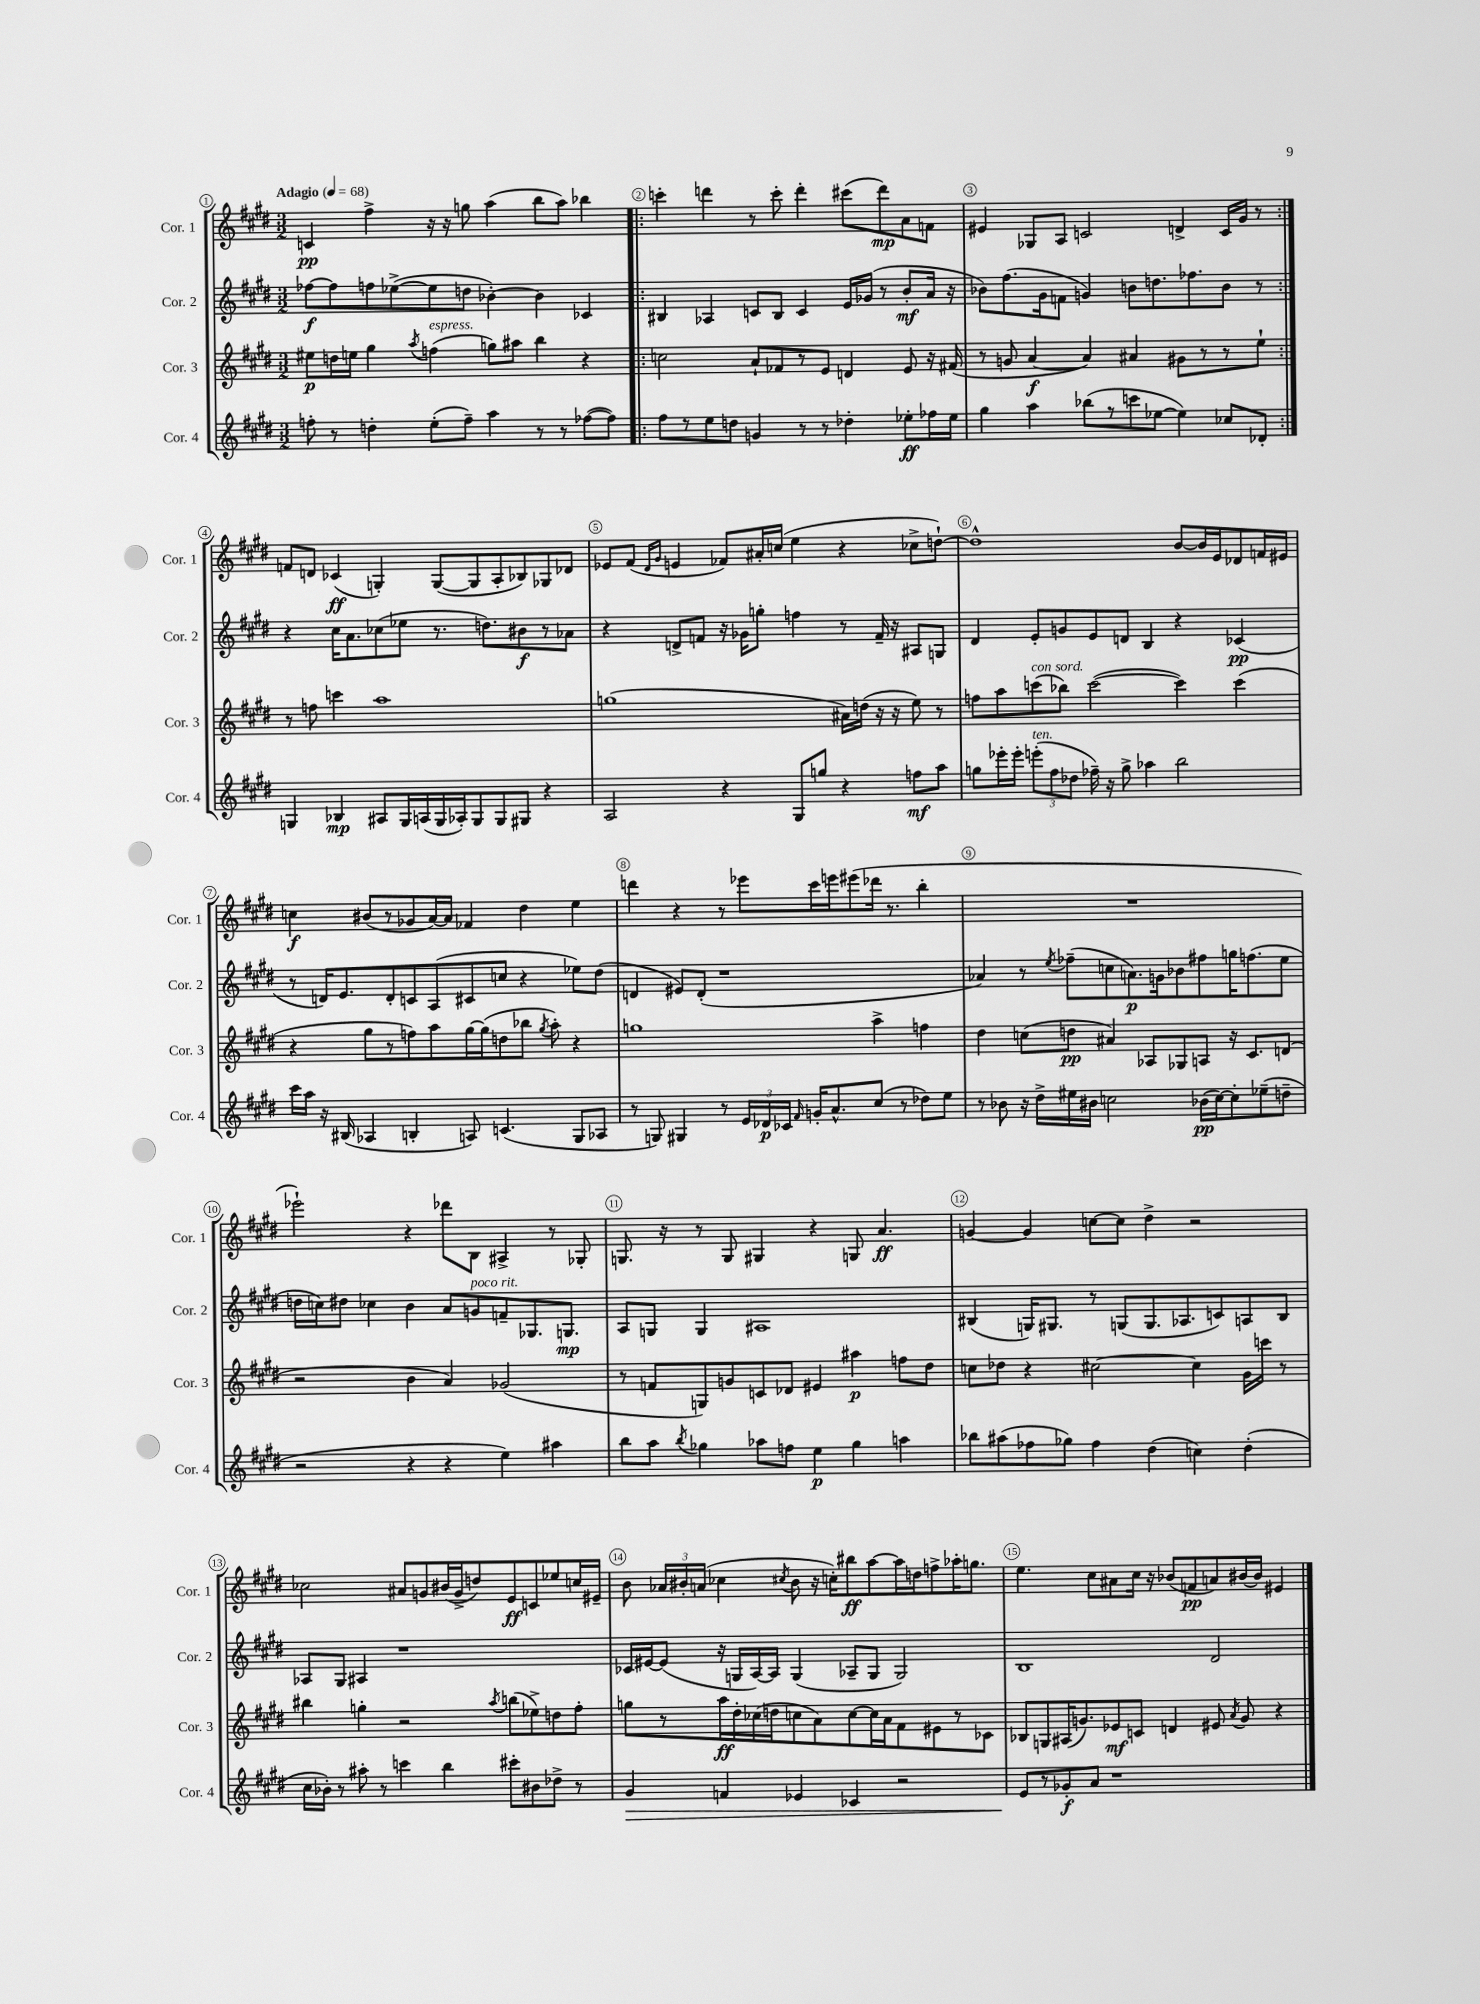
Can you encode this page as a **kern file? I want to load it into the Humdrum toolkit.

**kern	**dynam	**kern	**dynam	**kern	**dynam	**kern	**dynam
*part4	*part4	*part3	*part3	*part2	*part2	*part1	*part1
*staff4	*staff4	*staff3	*staff3	*staff2	*staff2	*staff1	*staff1
*I"Cor. 4	*	*I"Cor. 3	*	*I"Cor. 2	*	*I"Cor. 1	*
*I'Cor. 4	*	*I'Cor. 3	*	*I'Cor. 2	*	*I'Cor. 1	*
*clefG2	*	*clefG2	*	*clefG2	*	*clefG2	*
*k[f#c#g#d#]	*	*k[f#c#g#d#]	*	*k[f#c#g#d#]	*	*k[f#c#g#d#]	*
*M3/2	*	*M3/2	*	*M3/2	*	*M3/2	*
*MM68	*	*MM68	*	*MM68	*	*MM68	*
=1	=1	=1	=1	=1	=1	=1	=1
!	!	!	!	!	!	!LO:TX:a:B:t=Adagio	!
8ffn'\	.	8ee#X\L	p	[8ff-X\L	f	4cn/	pp
8r	.	16ddn\L	.	8ff-\]	.	.	.
.	.	16een\JJ	.	.	.	.	.
4ddn'\	.	4gg#\	.	8ffn\	.	4ff#^\	.
.	.	.	.	([8ee-X^\	.	.	.
.	.	8qaa/	.	.	.	.	.
!	!	!LO:TX:a:i:t=espress.	!	!	!	!	!
(8ee'\L	.	(4ffn\	.	8ee-\]	.	16r	.
.	.	.	.	.	.	16r	.
8ff~\J)	.	.	.	8ddn\J	.	8ggn\	.
4aa\	.	8ggn\L)	.	[4b-X'\)	.	(4aa\	.
.	.	8aa#X\J	.	.	.	.	.
8r	.	4bb\	.	4b-\]	.	8bb\L	.
8r	.	.	.	.	.	8aa\J)	.
([8ff-X\L	.	4r	.	4c-X/	.	4bb-X\	.
8ff-\J])	.	.	.	.	.	.	.
=2!|:	=2!|:	=2!|:	=2!|:	=2!|:	=2!|:	=2!|:	=2!|:
8ff#\L	.	2ccn\	.	4B#X/	.	4cccn'\	.
8r	.	.	.	.	.	.	.
8ee\	.	.	.	4A-X/	.	4dddn\	.
8ddn\J	.	.	.	.	.	.	.
4gn/	.	8a`/L	.	8cn/L	.	8r	.
.	.	8f-X/	.	8B#/J	.	8ccc'\	.
8r	.	8r	.	4c/	.	4ddd'\	.
8r	.	8e/J	.	.	.	.	.
4dd-X'\	.	4dn/	.	16e/LL	.	(8ccc#X\L	.
.	.	.	.	(16g-X/JJ	.	.	.
.	.	.	.	8r	.	8ddd\)	mp
8ee-X'\L	ff	8e/	.	8b'/L	mf	8a\	.
16ff-X\L	.	16r	.	16a/Jk	.	8fn\J	.
16ee-\JJ	.	(16f#X/	.	16r	.	.	.
=3	=3	=3	=3	=3	=3	=3	=3
4gg#\	.	8r	.	8b-X\L)	.	4e#X/	.
.	.	8gn/	.	(8.ff#\	.	.	.
4aa\	.	[4a/	f	.	.	8G-X/L	.
.	.	.	.	16g#\k	.	.	.
.	.	.	.	8fn\J	.	8A/J	.
(8bb-X\L	.	4a/])	.	4gn/)	.	2cn/	.
8r	.	.	.	.	.	.	.
8cccn\	.	4a#X/	.	8bn\L	.	.	.
[8ee-X\J	.	.	.	8.ddn\	.	.	.
4ee-\])	.	8g#X\L	.	.	.	4dn^/	.
.	.	.	.	8.ff-X\	.	.	.
.	.	8r	.	.	.	.	.
8cc-X/L	.	8r	.	8b\J	.	16c/LL	.
.	.	.	.	.	.	16g#/JJ	.
8d-X'/J	.	8ee`\J	.	8r	.	8r	.
!!LO:LB:g=z
=4:|!	=4:|!	=4:|!	=4:|!	=4:|!	=4:|!	=4:|!	=4:|!
4Gn/	.	8r	.	4r	.	8fn/L	.
.	.	8ffn\	.	.	.	8dn/J	.
4B-X/	mp	4cccn\	.	16cc#\KL	.	(4c-X/	ff
.	.	.	.	8.a\	.	.	.
8A#X/L	.	1aa	.	(8cc-X\	.	4Gn'/)	.
16G/L	.	.	.	8ee-X\J	.	.	.
(16An/	.	.	.	.	.	.	.
16G/	.	.	.	8.r	.	([8G/L	.
16A-X'/J)	.	.	.	.	.	.	.
8G/	.	.	.	.	.	8G/]	.
.	.	.	.	8.ddn\L)	.	.	.
8G/	.	.	.	.	.	8A'/	.
8G#X/J	.	.	.	8b#X\	f	8B-X/)	.
4r	.	.	.	8r	.	8G-X/	.
.	.	.	.	8a-X\J	.	8d-X/J	.
=5	=5	=5	=5	=5	=5	=5	=5
2A/	.	(1ggn	.	4r	.	8e-X/L	.
.	.	.	.	.	.	(8f#/J	.
.	.	.	.	.	.	16qqd#/LL	.
.	.	.	.	.	.	16qqg#/JJ	.
.	.	.	.	8dn^/L	.	4en/	.
.	.	.	.	8fn/J	.	.	.
4r	.	.	.	16r	.	8f-X/L)	.
.	.	.	.	16g-X\KL	.	.	.
.	.	.	.	8ggn'\J	.	16a#X'/L	.
.	.	.	.	.	.	(16ccn/JJ	.
8G#/L	.	.	.	4ffn\	.	4ee\	.
8ggn/J	.	.	.	.	.	.	.
4r	.	16a#X\LL)	.	8r	.	4r	.
.	.	(16ddn\JJ	.	.	.	.	.
.	.	16r	.	16f~/	.	.	.
.	.	16r	.	16r	.	.	.
8ffn\L	mf	8ee\)	.	8A#X/L	.	8cc-X^\L	.
8aa\J	.	8r	.	8Gn/J	.	[8ddn`\J)	.
=6	=6	=6	=6	=6	=6	=6	=6
8ggn\L	.	8ffn\L	.	4d#/	.	1dd^^]	.
16eee-X'\L	.	8aa\	.	.	.	.	.
16eee-'\JJ	.	.	.	.	.	.	.
!	!	!LO:TX:a:i:t=con sord.	!	!	!	!	!
!LO:TX:a:i:t=ten.	!	!	!	!	!	!	!
(12eeen'\L	.	(8cccn\	.	8e'/L	.	.	.
12ff#\	.	.	.	.	.	.	.
.	.	8bb-X\J)	.	8gn/	.	.	.
12dd-X\J	.	.	.	.	.	.	.
16ff-X~\)	.	([2ccc\	.	8e/	.	.	.
16r	.	.	.	.	.	.	.
8gg^\	.	.	.	8dn/J	.	.	.
4aa-X\	.	.	.	4B/	.	.	.
2bb\	.	4ccc\])	.	4r	.	[8b/L	.
.	.	.	.	.	.	16b/L]	.
.	.	.	.	.	.	16e/J	.
.	.	(4ccc\	.	(4c-X/	pp	8d-X/	.
.	.	.	.	.	.	16fn/L	.
.	.	.	.	.	.	16e#X/JJ	.
!!LO:LB:g=z
=7	=7	=7	=7	=7	=7	=7	=7
16ccc#\LL	.	4r	.	8r	.	4ccn\	f
16aa\JJ	.	.	.	.	.	.	.
16r	.	.	.	16dn/KL)	.	.	.
(16B#X/	.	.	.	8.e/	.	.	.
4A-X/	.	8gg#\L	.	.	.	(8b#X/L	.
.	.	8r	.	8d'/	.	8r	.
4Bn'/	.	8ffn\)	.	8cn/	.	8g-X/	.
.	.	8aa\	.	(8A/	.	[16a/L)	.
.	.	.	.	.	.	16a/JJ]	.
8An/)	.	[16gg#\L	.	8c#X/	.	4f-X/	.
.	.	(16gg#\J]	.	.	.	.	.
(4.cn/	.	8ddn\	.	8ccn/J	.	.	.
.	.	8bb-X\J	.	4r	.	4dd#\	.
.	.	8qgg#/	.	.	.	.	.
.	.	8aa'\)	.	.	.	.	.
8G#/L	.	4r	.	8ee-X\L)	.	4ee\	.
8A-X/J	.	.	.	(8dd#\J	.	.	.
=8	=8	=8	=8	=8	=8	=8	=8
8r	.	1ggn	.	4dn/	.	4dddn\	.
8Gn/)	.	.	.	.	.	.	.
4G#X/	.	.	.	8e#X/L)	.	4r	.
.	.	.	.	(8d'/J	.	.	.
8r	.	.	.	1r	.	8r	.
24e/LL	.	.	.	.	.	8eee-X\L	.
24d-X/	p	.	.	.	.	.	.
24c-X/JJ	.	.	.	.	.	.	.
16qqf#/	.	.	.	.	.	.	.
16gn'/KL	.	.	.	.	.	16ccc#\L	.
8.a^^/	.	.	.	.	.	16eeen\J	.
.	.	.	.	.	.	(8eee#X\	.
(8cc#/J	.	4aa^\	.	.	.	16ddd-X\Jk	.
.	.	.	.	.	.	8.r	.
8r	.	.	.	.	.	.	.
8dd-X\L)	.	4ffn\	.	.	.	4bb'\	.
8ee\J	.	.	.	.	.	.	.
=9	=9	=9	=9	=9	=9	=9	=9
8r	.	4dd#\	.	4a-X/)	.	1.r	.
8b-X\	.	.	.	.	.	.	.
16r	.	(8ccn\L	.	8r	.	.	.
16dd#^\LL	.	.	.	.	.	.	.
.	.	.	.	8qee/	.	.	.
16ee#X\	.	8ddn\J	pp	(8ff-X~\L	.	.	.
16b#X\JJ	.	.	.	.	.	.	.
2ccn\	.	4a#X/)	.	8ccn\	.	.	.
.	.	.	.	8.an\)	p	.	.
.	.	8A-X/L	.	.	.	.	.
.	.	.	.	16gn\k	.	.	.
.	.	8G-X/	.	8b-X\	.	.	.
(16b-X\LL	pp	8An/J	.	8ff#X\	.	.	.
[16cc\J)	.	.	.	.	.	.	.
8cc'\]	.	16r	.	16ggn\K	.	.	.
.	.	8.c#/L	.	(8.ffn\	.	.	.
(8ee-X~\	.	.	.	.	.	.	.
8ddn~\J	.	(8dn/J	.	8ee\J	.	.	.
!!LO:LB:g=z
=10	=10	=10	=10	=10	=10	=10	=10
2r	.	2r	.	16ddn\LL	.	2eee-X`\)	.
.	.	.	.	16ccn\J)	.	.	.
.	.	.	.	8dd#X\J	.	.	.
.	.	.	.	4cc-X\	.	.	.
4r	.	4b\	.	4b\	.	4r	.
4r	.	4a/)	.	8a/L	.	8ddd-X\L	.
!	!	!	!	!LO:TX:a:i:t=poco rit.	!	!	!
.	.	.	.	8gn/	.	8B\J	.
4ee\)	.	(2g-X/	.	8fn~/	.	4A#X^/	.
.	.	.	.	8.G-X/	.	.	.
4aa#X\	.	.	.	.	.	8r	.
.	.	.	.	8.Gn/J	mp	.	.
.	.	.	.	.	.	8G-X'/	.
=11	=11	=11	=11	=11	=11	=11	=11
8bb\L	.	8r	.	8A/L	.	8.Gn/	.
8aa\J	.	8fn/L	.	8Gn/J	.	.	.
.	.	.	.	.	.	16r	.
8qbb/	.	.	.	.	.	.	.
4gg-X\	.	8Gn/)	.	4G/	.	8r	.
.	.	8gn/	.	.	.	8G/	.
8aa-X\L	.	8cn/	.	1A#X	.	4G#X/	.
8ffn\J	.	8d-X/J	.	.	.	.	.
4ee\	p	4e#X/	.	.	.	4r	.
4gg-\	.	4aa#X\	p	.	.	8Gn/	.
.	.	.	.	.	.	4.a/	ff
4aan\	.	8ffn\L	.	.	.	.	.
.	.	8dd#\J	.	.	.	.	.
=12	=12	=12	=12	=12	=12	=12	=12
8bb-X\L	.	8ccn\L	.	(4B#X/	.	[4gn/	.
(8aa#X\	.	8dd-X\J	.	.	.	.	.
8ff-X\	.	4r	.	16Gn/KL)	.	4g/]	.
.	.	.	.	8.G#X/J	.	.	.
8gg-X\J)	.	.	.	.	.	.	.
4ff-\	.	[2cc#X\	.	8r	.	[8ccn\L	.
.	.	.	.	(8Gn/L	.	8cc\J]	.
(4dd#\	.	.	.	8.G/	.	4dd#^\	.
.	.	.	.	8.A-X/	.	.	.
4ccn\)	.	4cc#\]	.	.	.	2r	.
.	.	.	.	8cn/)	.	.	.
(4dd#'\	.	16g#\LL	.	8An/	.	.	.
.	.	16cccn\JJ	.	.	.	.	.
.	.	8r	.	8B#/J	.	.	.
!!LO:LB:g=z
=13	=13	=13	=13	=13	=13	=13	=13
16cc#\LL	.	4bb#X\	.	8A-X/L	.	2cc-X\	.
16b-X'\JJ)	.	.	.	.	.	.	.
8r	.	.	.	8G#/J	.	.	.
8aa#X'\	.	4ggn'\	.	4A#X/	.	.	.
8r	.	.	.	.	.	.	.
4cccn\	.	2r	.	1r	.	8a#X/L	.
.	.	.	.	.	.	8gn/	.
4bb\	.	.	.	.	.	(16b#X/L	.
.	.	.	.	.	.	16g^/J	.
.	.	.	.	.	.	8ddn/)	.
.	.	8qaa/	.	.	.	.	.
8ccc#X'\L	.	(8bbn\L	.	.	.	8e/	ff
8b#X\	.	8ee-X^\)	.	.	.	8cn/	.
8dd-X^\J	.	8ddn\	.	.	.	8ee-X/	.
8r	.	8ff#'\J	.	.	.	16ccn/L	.
.	.	.	.	.	.	16e#X~/JJ	.
=14	=14	=14	=14	=14	=14	=14	=14
!	!LO:HP:b	!	!	!	!	!	!
4g#/	>	8ggn\L	.	16c-X/LL	.	8b\	.
.	.	.	.	[16e#X/J	.	.	.
.	.	8r	.	(8e#/J]	.	24a-X/LL	.
.	.	.	.	.	.	24b#X'/	.
.	.	.	.	.	.	(24an/JJ	.
4fn/	.	16aa\L	ff	16r	.	4cc-X\	.
.	.	16dd#'\	.	16Gn/LL	.	.	.
.	.	(16cc-X\	.	[16A/)	.	.	.
.	.	16ddn\J	.	16A/JJ]	.	.	.
.	.	.	.	.	.	8qcc#X/	.
4e-X/	.	8ccn\	.	(4G/	.	8b#\	.
.	.	8a\)	.	.	.	16r	.
.	.	.	.	.	.	16ccn'\KL)	.
4c-X/	.	[8cc\	.	8A-X~/L	.	8bb#X\	ff
.	.	16cc\L]	.	8G/J	.	[8aa\	.
.	.	16a\J	.	.	.	.	.
2r	.	8f#\	.	2G/)	.	16aa\L]	.
.	.	.	.	.	.	16ddn\J	.
.	.	8e#X\	.	.	.	8ffn^\	.
.	.	8r	.	.	.	16aa-X'\K	.
.	.	.	.	.	.	8.ggn\J	.
.	.	8c-X\J	.	.	.	.	.
=15	=15	=15	=15	=15	=15	=15	=15
8e/L	.	8B-X/L	.	1B	.	4.ee\	.
8r	]	8Gn/	.	.	.	.	.
8g-X'/	f	(16A#X/K	.	.	.	.	.
.	.	8.gn/)	.	.	.	.	.
8a/J	.	.	.	.	.	8cc#\L	.
1r	.	8e-X/	mf	.	.	8a#X\	.
.	.	8cn/J	.	.	.	16cc#\Jk	.
.	.	.	.	.	.	16r	.
.	.	4dn/	.	.	.	(8b-X/L	.
.	.	.	.	.	.	8fn/	pp
.	.	8e#X/	.	2d#/	.	8an/)	.
.	.	8qa/	.	.	.	.	.
.	.	8g/	.	.	.	[16b#X/L	.
.	.	.	.	.	.	16b#/JJ]	.
.	.	4r	.	.	.	4e#X/	.
==	==	==	==	==	==	==	==
*-	*-	*-	*-	*-	*-	*-	*-
